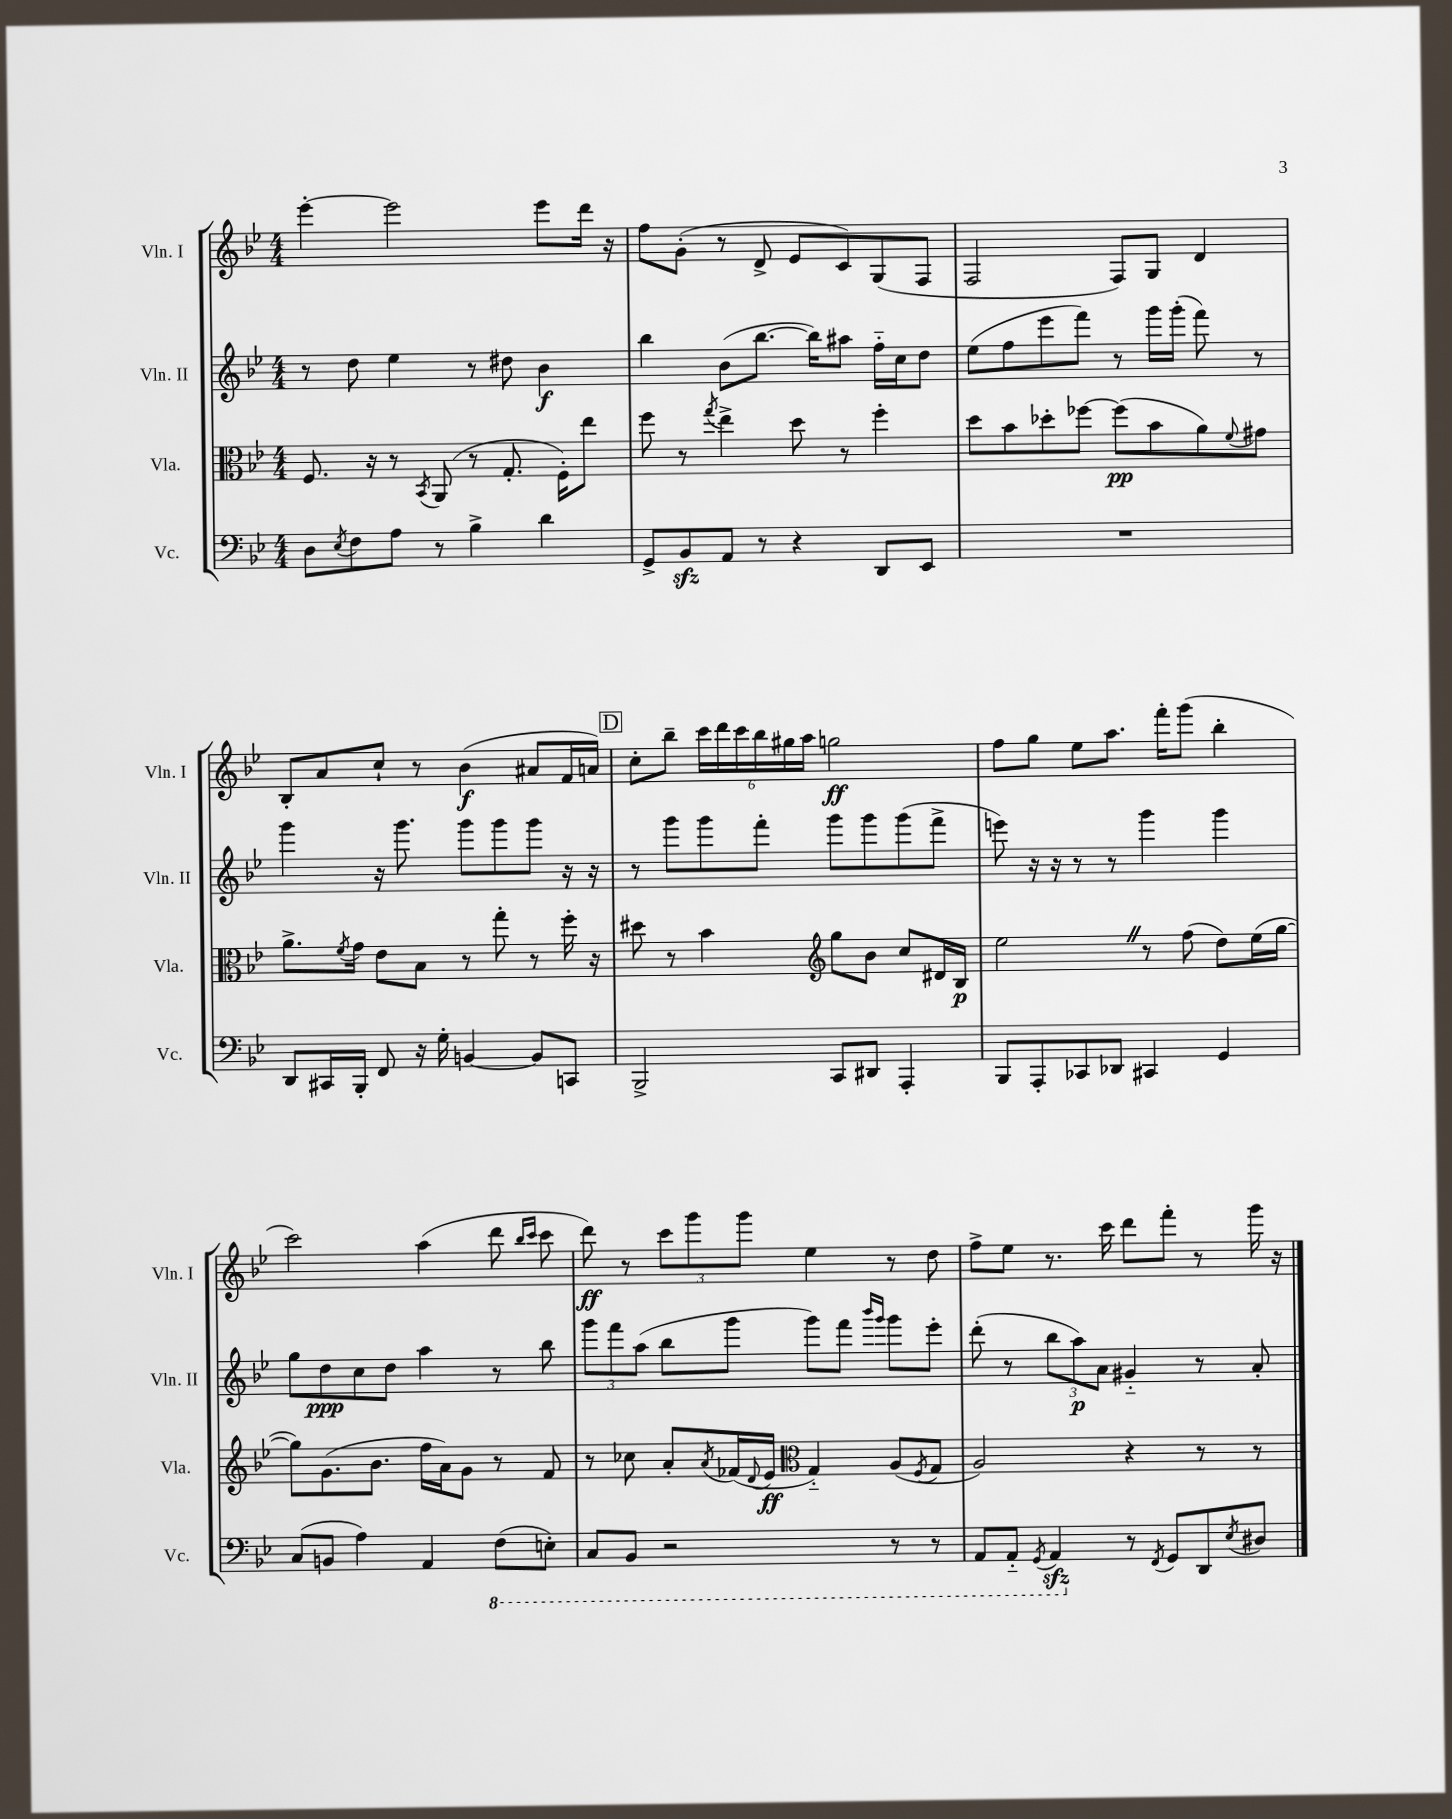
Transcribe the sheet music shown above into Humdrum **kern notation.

**kern	**kern	**dynam	**kern	**dynam	**kern	**dynam
*part4	*part3	*part3	*part2	*part2	*part1	*part1
*staff4	*staff3	*staff3	*staff2	*staff2	*staff1	*staff1
*I"Vc.	*I"Vla.	*	*I"Vln. II	*	*I"Vln. I	*
*I'Vc.	*I'Vla.	*	*I'Vln. II	*	*I'Vln. I	*
*clefF4	*clefC3	*	*clefG2	*	*clefG2	*
*k[b-e-]	*k[b-e-]	*	*k[b-e-]	*	*k[b-e-]	*
*M4/4	*M4/4	*	*M4/4	*	*M4/4	*
=24	=24	=24	=24	=24	=24	=24
8D\L	8.F/	.	8r	.	[4eee-'\	.
8qE-/	.	.	.	.	.	.
8F\	.	.	8dd\	.	.	.
.	16r	.	.	.	.	.
8A\J	8r	.	4ee-\	.	2eee-\]	.
.	8qBB-/	.	.	.	.	.
8r	(8AA/	.	.	.	.	.
4B-^\	8r	.	8r	.	.	.
.	8.G'/	.	8dd#X\	.	.	.
4d\	.	.	4b-\	f	8eee-\L	.
.	16F'\KL)	.	.	.	.	.
.	8ee-\J	.	.	.	16ddd\Jk	.
.	.	.	.	.	16r	.
=25	=25	=25	=25	=25	=25	=25
8GG^/L	8ff\	.	4bb-\	.	8ff\L	.
8BB-zz/	8r	.	.	.	(8g'\J	.
.	8qgg/	.	.	.	.	.
8AA/J	4ee-^\	.	(8b-\L	.	8r	.
8r	.	.	[8.bb-\J	.	8d^/	.
4r	8dd\	.	.	.	8e-/L	.
.	.	.	16bb-\KL])	.	.	.
.	8r	.	8aa#X\J	.	8c/)	.
8DD/L	4ff'\	.	16ff\LL	.	(8G/	.
.	.	.	16cc\J	.	.	.
8EE-/J	.	.	8dd\J	.	8F/J	.
=26	=26	=26	=26	=26	=26	=26
1r	8dd\L	.	(8ee-\L	.	2F/	.
.	8b-\	.	8ff\	.	.	.
.	8dd-X'\	.	8eee-\	.	.	.
.	[8ff-X\J	.	8fff\J)	.	.	.
.	(8ff-\L]	pp	8r	.	8F/L)	.
.	8b-\	.	16ggg\LL	.	8G/J	.
.	.	.	(16ggg'\JJ	.	.	.
.	8a\)	.	8fff\)	.	4d/	.
.	8qqf/	.	.	.	.	.
.	8g#X\J	.	8r	.	.	.
!!LO:LB:g=z
=27	=27	=27	=27	=27	=27	=27
8DD/L	8.a^\L	.	4ggg\	.	8B-'/L	.
16CC#X/L	.	.	.	.	8a/	.
.	8qf/	.	.	.	.	.
16BBB-'/JJ	16g\Jk	.	.	.	.	.
8FF/	8e-\L	.	16r	.	8cc`/J	.
.	.	.	8.ggg\	.	.	.
16r	8B-\J	.	.	.	8r	.
16G'\	.	.	.	.	.	.
[4BBn/	8r	.	8ggg\L	.	(4b-\	f
.	8gg'\	.	8ggg\	.	.	.
8BB/L]	8r	.	8ggg\J	.	8a#X/L	.
8CCn/J	16ff'\	.	16r	.	16f/L	.
.	16r	.	16r	.	16an/JJ)	.
!!LO:REH:place=s1:t=D
=28	=28	=28	=28	=28	=28	=28
2BBB-^/	8dd#X\	.	8r	.	8cc'\L	.
.	8r	.	8ggg\L	.	8bb-~\J	.
.	4b-\	.	8ggg\	.	24ccc\LL	.
.	.	.	.	.	24ddd\	.
.	.	.	.	.	24ccc\	.
.	.	.	8fff'\J	.	24bb-\	.
.	.	.	.	.	24gg#X\	.
.	.	.	.	.	24aa\JJ	.
*	*clefG2	*	*	*	*	*
8CC/L	8gg\L	.	8ggg\L	.	2ggn\	ff
8DD#X/J	8b-\J	.	8ggg\	.	.	.
4AAA'/	8cc/L	.	(8ggg\	.	.	.
.	16d#X/L	.	8fff^\J	.	.	.
.	16B-/JJ	p	.	.	.	.
=29	=29	=29	=29	=29	=29	=29
8BBB-/L	2ee-Z\	.	8eeen\)	.	8ff\L	.
8AAA'/	.	.	16r	.	8gg\J	.
.	.	.	16r	.	.	.
8CC-X/	.	.	8r	.	8ee-\L	.
8DD-X/J	.	.	8r	.	8.aa\J	.
4CC#X/	8r	.	4ggg\	.	.	.
.	.	.	.	.	16fff'\KL	.
.	(8ff\	.	.	.	(8ggg\J	.
4GG/	8dd\L)	.	4ggg\	.	4bb-'\	.
.	(16ee-\L	.	.	.	.	.
.	[16gg\JJ	.	.	.	.	.
!!LO:LB:g=z
=30	=30	=30	=30	=30	=30	=30
(8C/L	8gg\L])	.	8gg\L	.	2ccc\)	.
8BBn/J	(8.g\	.	8dd\	ppp	.	.
4A\)	.	.	8cc\	.	.	.
.	8.b-\J	.	.	.	.	.
.	.	.	8dd\J	.	.	.
4AA/	16ff\LL	.	4aa\	.	(4aa\	.
.	16a\J)	.	.	.	.	.
.	8g\J	.	.	.	.	.
*8ba	*	*	*	*	*	*
(8FF\L	8r	.	8r	.	8ddd\	.
.	.	.	.	.	16qqbb-/LL	.
.	.	.	.	.	16qqccc/JJ	.
8EEn'\J)	8f/	.	8bb-\	.	8ccc\	.
=31	=31	=31	=31	=31	=31	=31
8CC/L	8r	.	12ggg\L	.	8ddd\)	ff
.	.	.	12fff\	.	.	.
8BBB-/J	8cc-X\	.	.	.	8r	.
.	.	.	(12aa\J	.	.	.
2r	8a'/L	.	8bb-\L	.	12ccc\L	.
.	.	.	.	.	12ggg\	.
.	8qa/	.	.	.	.	.
.	(16f-X/L	.	8ggg\J	.	.	.
.	.	.	.	.	12ggg\J	.
.	8qqd/	.	.	.	.	.
.	16e-/JJ	ff	.	.	.	.
*	*clefC3	*	*	*	*	*
.	4G/)	.	8ggg\L)	.	4ee-\	.
.	.	.	8fff\J	.	.	.
.	.	.	16qqbbb-/LL	.	.	.
.	.	.	16qqggg/JJ	.	.	.
8r	(8A/L	.	8ggg\L	.	8r	.
.	8qF/	.	.	.	.	.
8r	8G/J	.	8eee-'\J	.	8dd\	.
=32	=32	=32	=32	=32	=32	=32
8AAA/L	2A/)	.	(8ddd'\	.	8ff^\L	.
8AAA/J	.	.	8r	.	8ee-\J	.
8qGGG/	.	.	.	.	.	.
4AAAzz/	.	.	12bb-\L	.	8.r	.
.	.	.	12aa\)	p	.	.
.	.	.	12a\J	.	.	.
.	.	.	.	.	16ccc\	.
*X8ba	*	*	*	*	*	*
8r	4r	.	4g#X/	.	8ddd\L	.
8qFF/	.	.	.	.	.	.
8GG/L	.	.	.	.	8fff'\J	.
8DD/	8r	.	8r	.	8r	.
8qE-/	.	.	.	.	.	.
8D#X/J	8r	.	8a'/	.	16ggg\	.
.	.	.	.	.	16r	.
==	==	==	==	==	==	==
*-	*-	*-	*-	*-	*-	*-
